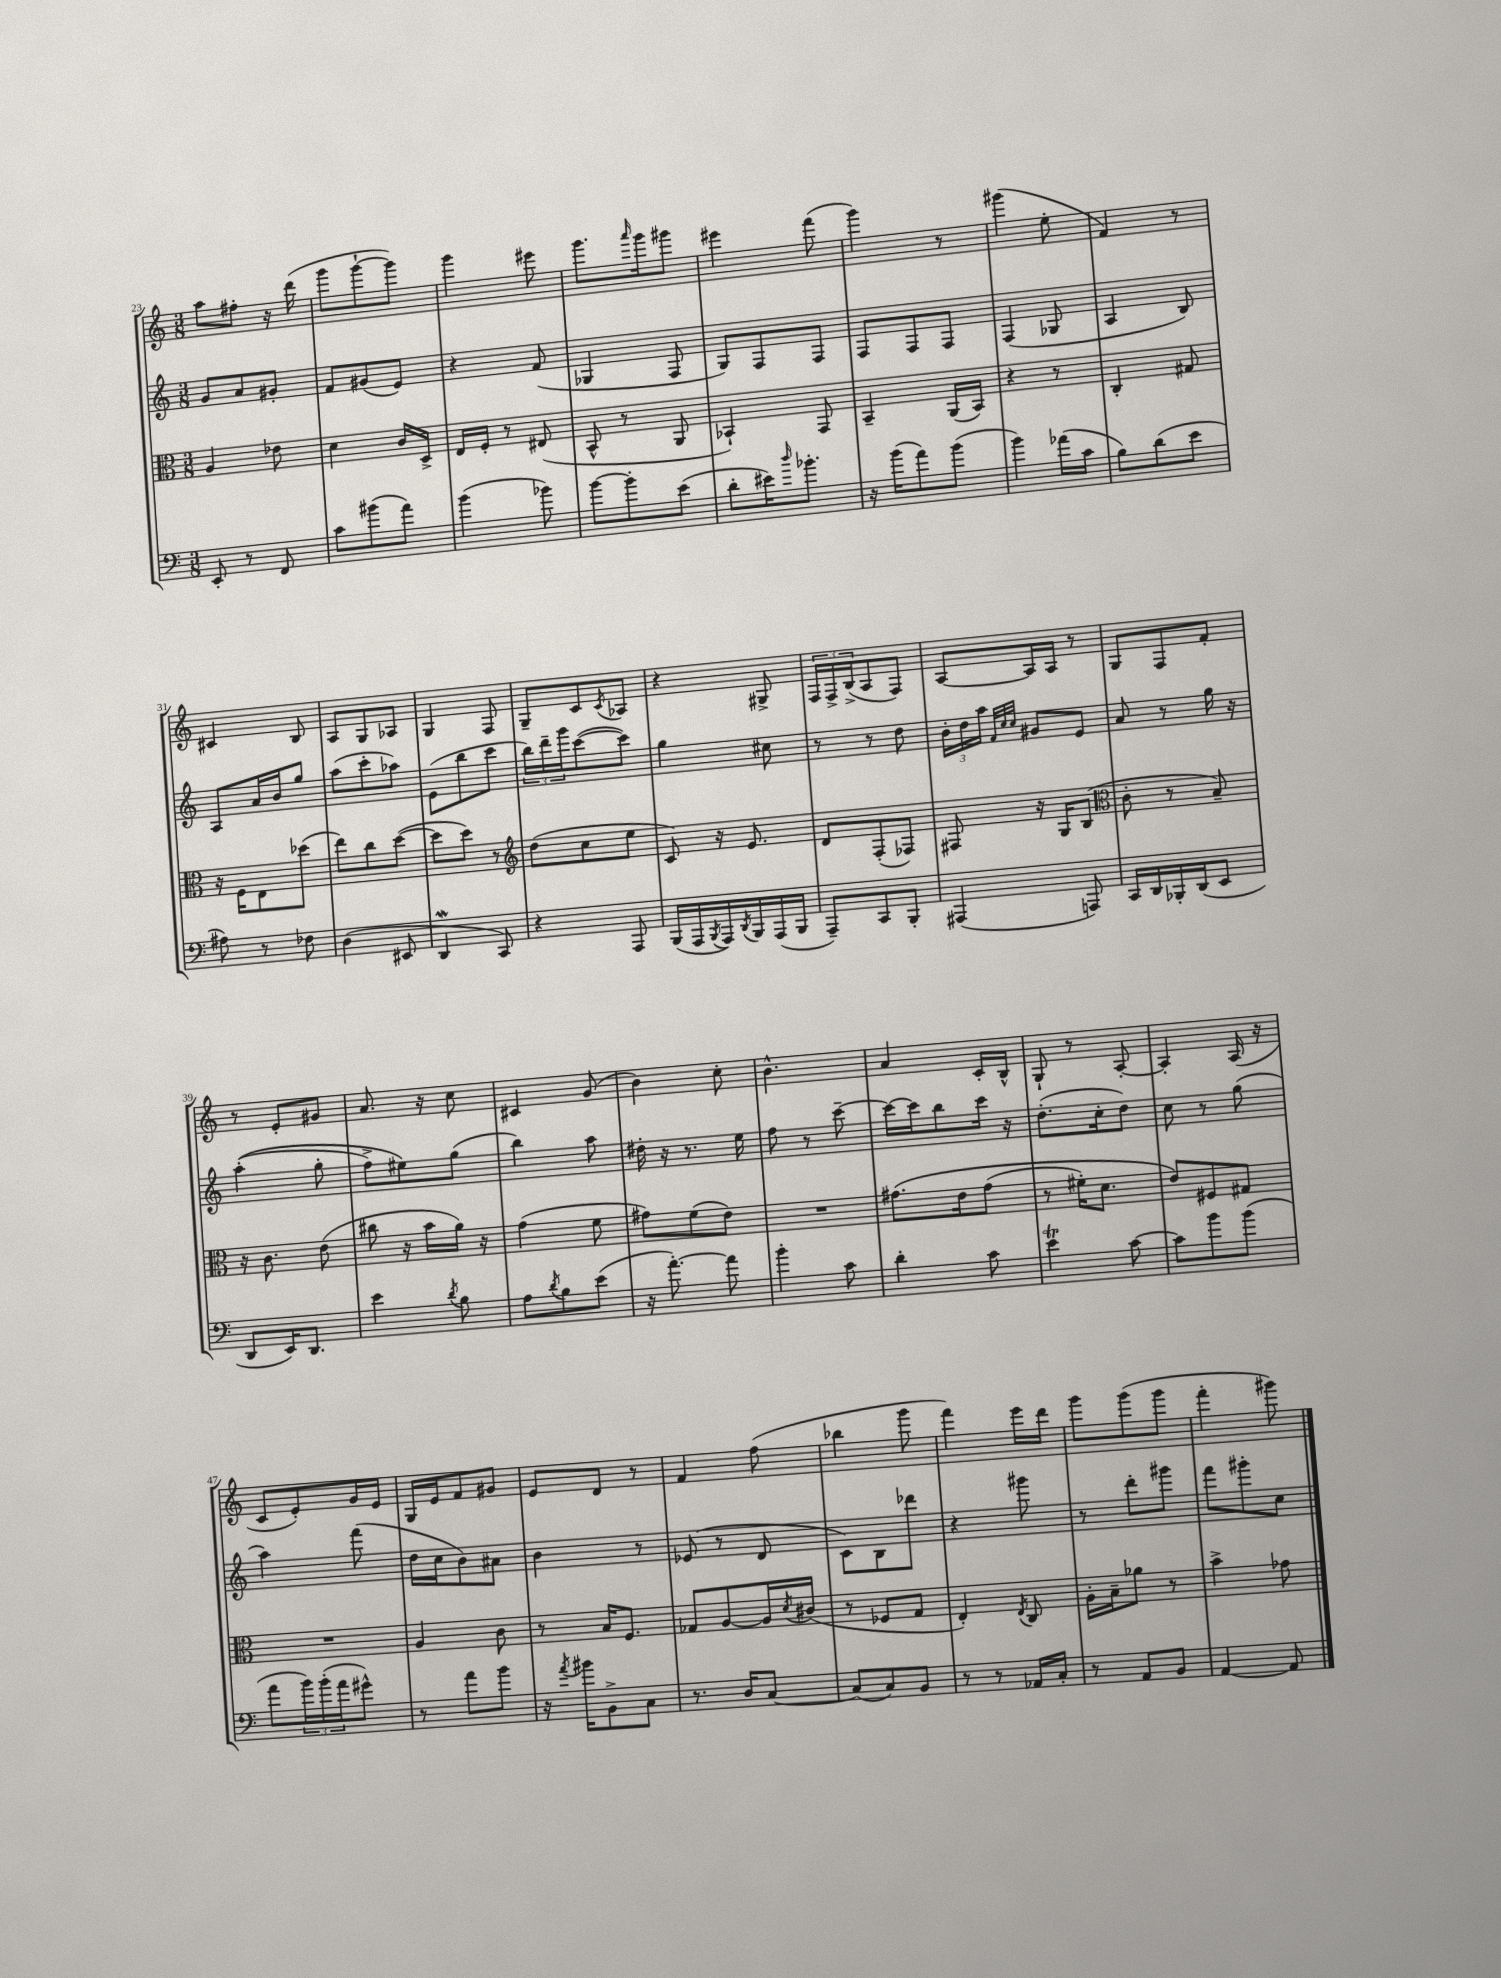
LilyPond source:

<<
\new StaffGroup <<
\new Staff = "s0" {
    \clef treble \key c \major \numericTimeSignature \time 3/8
    a''8 fis''8-. r16 d'''16( |
    g'''8 g'''8~-! g'''8) |
    g'''4 eis'''8 |
    g'''8. \grace { a'''16 } g'''16 gis'''8 |
    eis'''4 f'''8( |
    g'''4) r8 |
    gis'''4( e''8-. |
    f'4) r8 |
    cis'4 b8 |
    a8 g8 aes8 |
    g4 f8 |
    g8-- c'8 \acciaccatura { c'8 } aes8 |
    r4 gis8-> |
    \tuplet 3/2 { f16 f16-> b16->( } a8 f8) |
    a8~ a16 a16 r8 |
    g8 f8 f'8-. |
    r8 e'8-. gis'8 |
    a'8. r16 c''8 |
    cis'4 g'8( |
    b'4) c''8-. |
    b'4.-^ |
    a'4 c'16-. b16-^ |
    g8-! r8 a8~-. |
    a4-. a16( r16 |
    c'8 e'8-.) g'16 e'16 |
    g16 e'16 f'8 gis'8 |
    e'8 d'8 r8 |
    f'4 f''8( |
    bes''4 g'''8 |
    f'''4) e'''16 d'''16 |
    g'''8 g'''8( g'''8 |
    f'''4-. gis'''8) \bar "|." |
}
\new Staff = "s1" {
    \clef treble \key c \major \numericTimeSignature \time 3/8
    g'8 a'8 gis'8-. |
    f'8 gis'8( e'8) |
    r4 f'8( |
    ges4 f8 |
    g8) f8 f8 |
    f8 f8 f8 |
    f4( ges8 |
    a4 b8) |
    a8 a'16 b'16 g''8 |
    a''8( c'''8-. aes''8) |
    e'8( b''8 c'''8 |
    \tuplet 3/2 { b''16) d'''16-- g'''16 } c'''8~( c'''8) |
    g''4 cis''8 |
    r8 r8 d''8 |
    \tuplet 3/2 { b'16-. d''16 a''16 } \grace { f'32 c''32 c''32 } gis'8 e'8 |
    a'8 r8 g''16 r16 |
    a''4-.(\( g''8-. |
    f''8->) eis''8\) g''8( |
    b''4) a''8 |
    dis''16-. r16 r8. e''16 |
    f''8 r8 c'''8~-- |
    c'''16~ c'''16 b''8 c'''16 r16 |
    d''8.-.( c''16-. d''8) |
    c''8 r8 g''8( |
    a''4) f'''8( |
    d''16 c''16 b'8) ais'8 |
    b'4 r8 |
    ees'8( r8 d'8 |
    c'8) b8 des'''8 |
    r4 gis'''8 |
    r8 d'''8-. gis'''8 |
    f'''8 gis'''8-. c''8 \bar "|." |
}
\new Staff = "s2" {
    \clef alto \key c \major \numericTimeSignature \time 3/8
    a4 ees'8 |
    d'4 c'16 d16-> |
    e16 f16-. r8 eis8( |
    b,8-^ r8 a,8 |
    bes,4-!) g,8 |
    b,4-- a,16( b,16) |
    r4 r8 |
    c4-. gis8 |
    r16 f16 e8 des''8( |
    e''8) c''8 d''8~( |
    d''8 d''8) r8 |
    \clef treble d''8( c''8 e''8 |
    c'8) r16 e'8. |
    d'8 f8-.( fes8) |
    fis8 r16 g16 b8( |
    \clef alto c'8-. r8 b8--) |
    r16 c'8. e'8( |
    cis''8 r16 b'16 a'16) r16 |
    g'4( f'8 |
    gis'8) f'8( e'8) |
    R4. |
    gis'8.\( e'16 gis'8( |
    r8 fis'16-.) d'8. |
    e'8\) fis8 gis8 |
    R4. |
    a4 c'8 |
    r8 b16 f8. |
    ges8 a8~ a16 \acciaccatura { d'8 } cis'16( |
    r8 fes8 g8 |
    e4-.) \acciaccatura { e8 } c8 |
    a16-. b16-- aes'8 r8 |
    b'4-> ges'8 \bar "|." |
}
\new Staff = "s3" {
    \clef bass \key c \major \numericTimeSignature \time 3/8
    e,8-. r8 f,8 |
    c'8 bis'8( a'8) |
    b'4( bes'8) |
    b'8~ b'8-. e'8( |
    d'8-. eis'16) \grace { d''16 } bes'8.-. |
    r16 b'16( a'8) b'8( |
    b'4) aes'16( c'16 |
    b8) d'8( e'8 |
    ais8) r8 fes8 |
    d4( eis,8 |
    d,4\mordent c,8) |
    r4 a,,8 |
    b,,16( a,,16 \acciaccatura { b,,8 } a,,16) \acciaccatura { d,8 } b,,16 a,,16( b,,16 |
    a,,8--) c,8 b,,8-. |
    ais,,4( a,,8) |
    c,16 d,16 bes,,16-. d,16( e,8 |
    d,8 e,16) d,8. |
    e'4 \acciaccatura { d'8 } b8 |
    a8 \acciaccatura { d'8 } b8 e'8( |
    r16 a'8.~-.) a'8 |
    b'4-. c'8 |
    d'4-. c'8 |
    e'4\trill c'8~ |
    c'8 b'8 b'8( |
    a'8 \tuplet 3/2 { b'16) b'16-.( a'16 } gis'8-^) |
    r8 a'8 b'8 |
    r16 \acciaccatura { a'8 } bis'16 b,8-> c8 |
    r8. d16 c8~ |
    c8( c8) b,8 |
    r8 r8 aes,16 c16-. |
    r8 a,8 b,8 |
    a,4~ a,8 \bar "|." |
}
>>
>>
\layout { \context { \Score currentBarNumber = #23 } }
